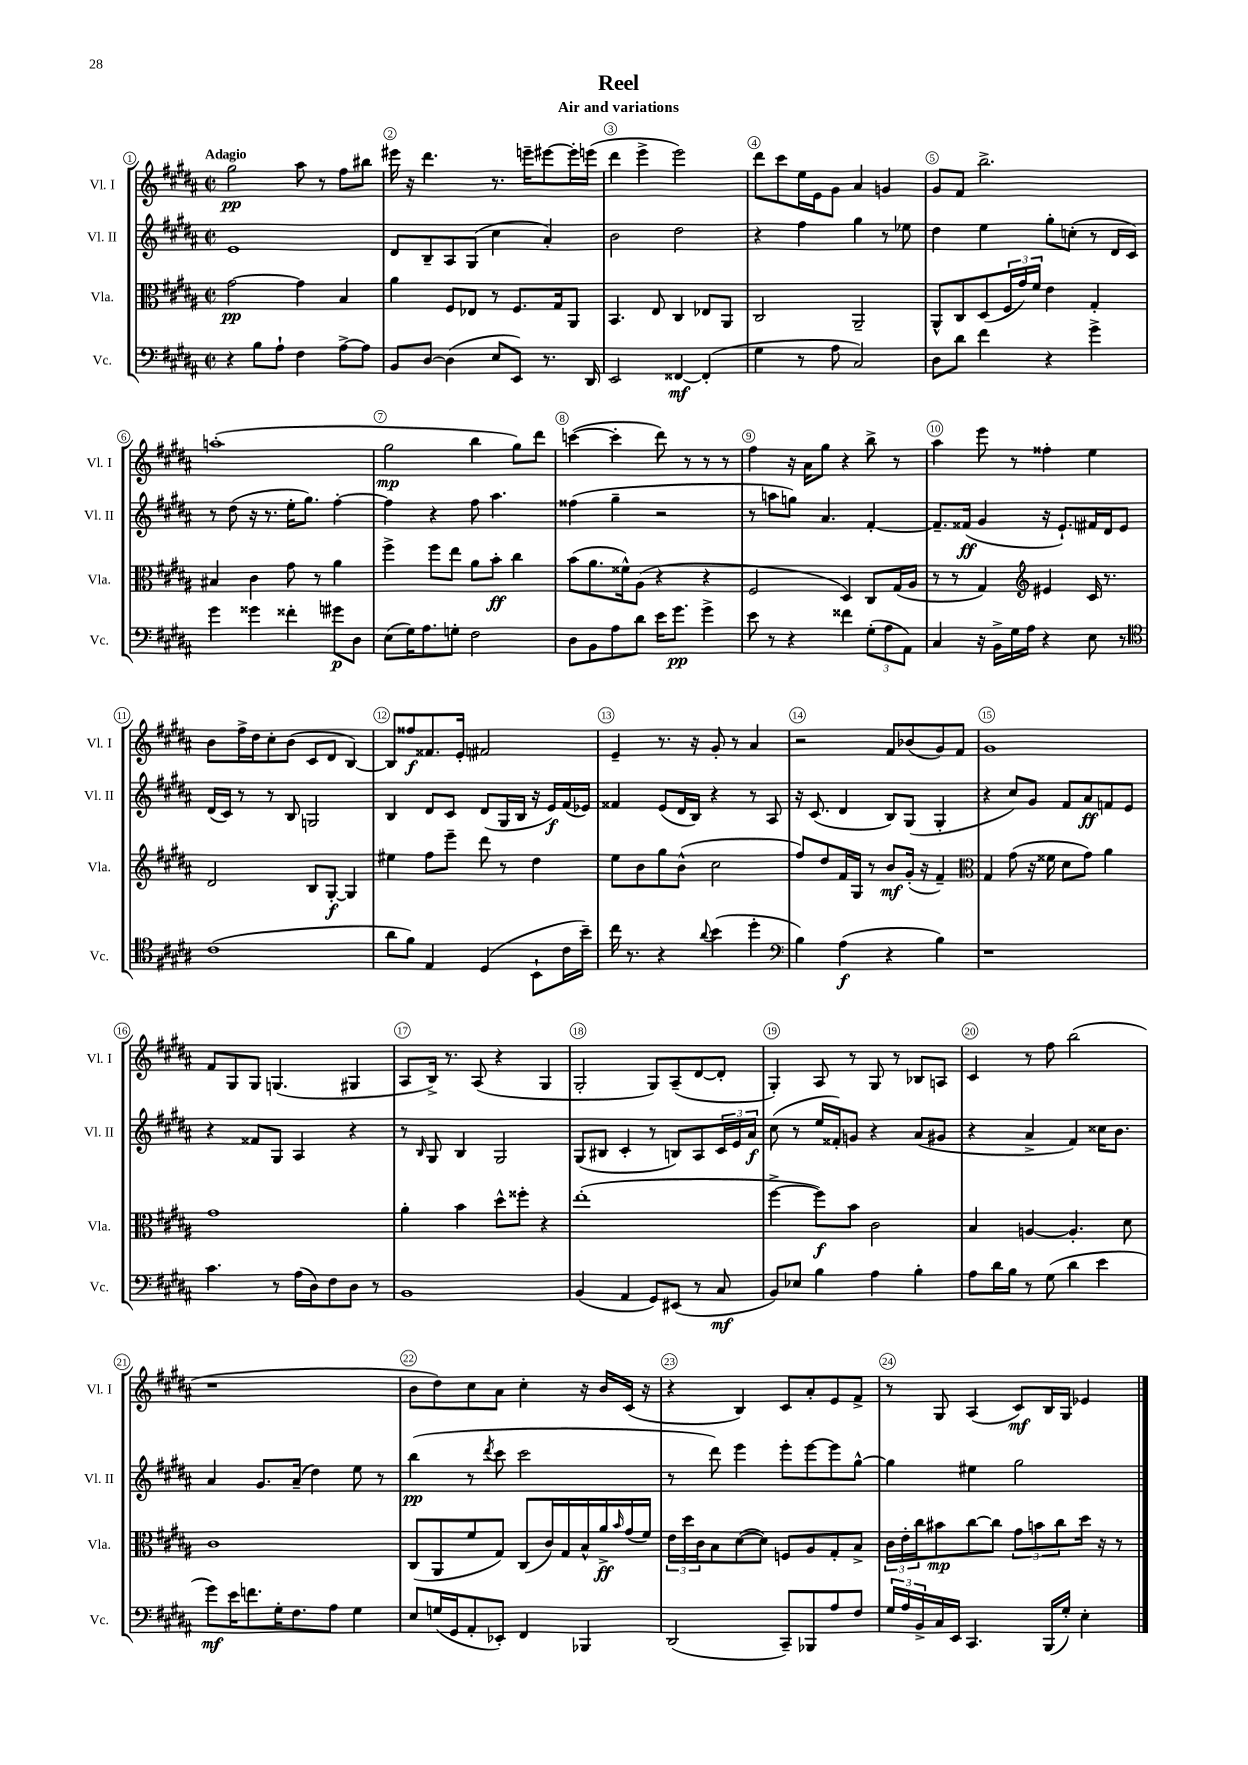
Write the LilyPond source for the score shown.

\header { title = "Reel" subtitle = "Air and variations" }
<<
\new StaffGroup <<
\new Staff = "s0" \with { instrumentName = "Vl. I" shortInstrumentName = "Vl. I" } {
    \clef treble \key b \major \defaultTimeSignature \time 2/2 \tempo "Adagio"
    gis''2\pp ais''8 r8 fis''8 bis''8 |
    eis'''16 r16 dis'''4. r8. e'''16-- eis'''8~ eis'''16-. e'''16( |
    dis'''4 e'''4-> e'''2) |
    dis'''8 cis'''8 e''16 e'16 gis'8 ais'4 g'4 |
    gis'8 fis'8 b''2.-> |
    a''1-.( |
    gis''2\mp b''4 gis''8) dis'''8 |
    c'''4~( c'''4-. dis'''8) r8 r8 r8 |
    fis''4 r16 ais'16 gis''8 r4 b''8-> r8 |
    ais''4 e'''8 r8 fisis''4-. e''4 |
    b'8 fis''16-> dis''16 cis''8-. b'8( cis'8 dis'8 b4~) |
    b8 fisis''8\f fisis'8. e'16-. fis'2 |
    e'4-- r8. r16 gis'8-. r8 ais'4 |
    r2 fis'8 bes'8( gis'8) fis'8 |
    gis'1 |
    fis'8 gis8 gis8 g4.( gis4 |
    ais8 b16->) r8. ais8( r4 gis4 |
    gis2-. gis8) ais8--( dis'8~ dis'8-. |
    gis4-.) ais8 r8 gis8 r8 bes8 a8 |
    cis'4 r8 fis''8 b''2( |
    r1 |
    b'8 dis''8) cis''8 ais'8 cis''4-. r16 b'16 cis'16( r16 |
    r4 b4) cis'8 ais'8-. e'8 fis'8-> |
    r8 gis8 ais4( cis'8\mf) b16 gis16 ees'4 \bar "|." |
}
\new Staff = "s1" \with { instrumentName = "Vl. II" shortInstrumentName = "Vl. II" } {
    \clef treble \key b \major \defaultTimeSignature \time 2/2
    e'1 |
    dis'8 b8-- ais8 gis8( cis''4 ais'4-.) |
    b'2 dis''2 |
    r4 fis''4 gis''4 r8 ees''8 |
    dis''4 e''4 gis''8-. c''8-.( r8 dis'16 cis'16) |
    r8 dis''8( r16 r8. e''16-. gis''8.) fis''4~-. |
    fis''4 r4 fis''8 ais''4. |
    fisis''4( gis''4-- r2 |
    r8 a''8 g''8) ais'4. fis'4~-. |
    fis'8.-- fisis'16\ff( gis'4 r16 e'8.-!) fis'16 dis'16 e'8 |
    dis'16( cis'16) r8 r8 b8 g2 |
    b4 dis'8 cis'8 dis'8( gis16 b16 r16 e'16\f) fis'16( ees'16) |
    fisis'4 e'8( dis'16 b16) r4 r8 ais8 |
    r16 cis'8.( dis'4 b8) gis8( gis4-. |
    r4 cis''8) gis'8 fis'8 ais'8\ff f'8 e'8 |
    r4 fisis'8 gis8 ais4 r4 |
    r8 \grace { b16 } gis8 b4 gis2 |
    gis8( bis8 cis'4-. r8 b8) ais8 \tuplet 3/2 { cis'16 e'16 ais'16\f } |
    cis''8( r8 e''16 fisis'16-.) g'8 r4 ais'8( gis'8 |
    r4 ais'4-> fis'4) cisis''16 b'8. |
    ais'4 gis'8. ais'16--( dis''4) e''8 r8 |
    b''4\pp( r8 \acciaccatura { dis'''8 } cis'''8 cis'''2 |
    r8 dis'''8) e'''4 e'''8-. e'''8~ e'''8 gis''8~-^ |
    gis''4 eis''4 gis''2 \bar "|." |
}
\new Staff = "s2" \with { instrumentName = "Vla." shortInstrumentName = "Vla." } {
    \clef alto \key b \major \defaultTimeSignature \time 2/2
    gis'2~\pp gis'4 b4 |
    ais'4 fis8 ees8 r8 fis8. gis16 ais,8 |
    b,4. e8 cis4 ees8 ais,8 |
    cis2 ais,2-- |
    ais,8-^ cis8 dis8( \tuplet 3/2 { fis16 gis'16) fis'16 } e'4 gis4-. |
    bis4 cis'4 gis'8 r8 ais'4 |
    fis''4-> fis''8 e''8 ais'8 b'8-.\ff cis''4 |
    b'8( ais'8. fisis'16-^) ais8( r4 r4 |
    fis2 dis4) cis8 gis16( ais16 |
    r8 r8 gis4) \clef treble eis'4 cis'16 r8. |
    dis'2 b8 gis8~-.\f gis4 |
    eis''4 fis''8 e'''8-- dis'''8 r8 dis''4 |
    e''8 b'8 gis''8 b'8-^( cis''2 |
    fis''8) dis''8 fis'16 gis16 r8 b'8\mf gis'16-.( r16 fis'4--) |
    \clef alto gis4 gis'8( r16 fisis'16 dis'8 gis'8) ais'4 |
    gis'1 |
    ais'4-. b'4 dis''8-^ fisis''8-. r4 |
    e''1-.( |
    fis''4~-> fis''8\f) b'8 cis'2 |
    b4 a4~ a4.-. dis'8 |
    cis'1 |
    cis8( ais,8 fis'8 gis8) cis8( cis'16) gis16 b16-^ ais'16->\ff \grace { b'16 } gis'16( fis'16) |
    \tuplet 3/2 { e'16 dis''16 cis'16 } b8 dis'8~( dis'8) f8 ais8 gis8-. b8-> |
    \tuplet 3/2 { cis'16 e'16-. cis''16 } bis'8\mp cis''8~ cis''8 \tuplet 3/2 { gis'8 b'8 cis''8 } dis''16 r16 r8 \bar "|." |
}
\new Staff = "s3" \with { instrumentName = "Vc." shortInstrumentName = "Vc." } {
    \clef bass \key b \major \defaultTimeSignature \time 2/2
    r4 b8 ais8-! fis4 ais8~-> ais8 |
    b,8 dis8~ dis4( e8 e,8) r8. dis,16 |
    e,2 fisis,4~\mf fisis,4-.( |
    gis4 r8 ais8 cis2) |
    dis8 dis'8 fis'4 r4 gis'4-> |
    gis'4 gisis'4 fisis'4-. gis'8\p dis8 |
    e8( gis16) ais8. g8-. fis2 |
    dis8 b,8 ais8 dis'8 e'16 gis'8.\pp gis'4-> |
    e'8 r8 r4 fisis'4 \tuplet 3/2 { gis8-.( ais8 ais,8) } |
    cis4 r16 b,16-> gis16 ais16 r4 e8 r8 |
    \clef tenor cis'1( |
    ais'8 fis'8) e4 dis4( b,8-! cis'16 b'16--) |
    cis''16 r8. r4 \appoggiatura { ais'8 } b'4( dis''4-. |
    \clef bass b4) ais4\f( r4 b4) |
    r1 |
    cis'4. r8 ais16( dis16) fis8 dis8 r8 |
    b,1 |
    b,4( ais,4 gis,8) eis,8( r8 cis8\mf |
    b,8) ees8 b4 ais4 b4-. |
    ais8 dis'16 b16 r8 gis8( dis'4 e'4 |
    gis'8\mf) e'16 f'8. gis16-. fis8. ais8 gis4 |
    e8 g16( gis,16 ais,8-. ees,8-.) fis,4 bes,,4 |
    dis,2( cis,8--) bes,,8 ais8 fis8 |
    \tuplet 3/2 { gis16 ais16 b,16-> } cis16 e,16 cis,4. b,,16( gis16-.) e4-. \bar "|." |
}
>>
>>
\layout { \context { \Score \override BarNumber.break-visibility = ##(#f #t #t) barNumberVisibility = #all-bar-numbers-visible \override BarNumber.stencil = #(make-stencil-circler 0.1 0.3 ly:text-interface::print) } }
